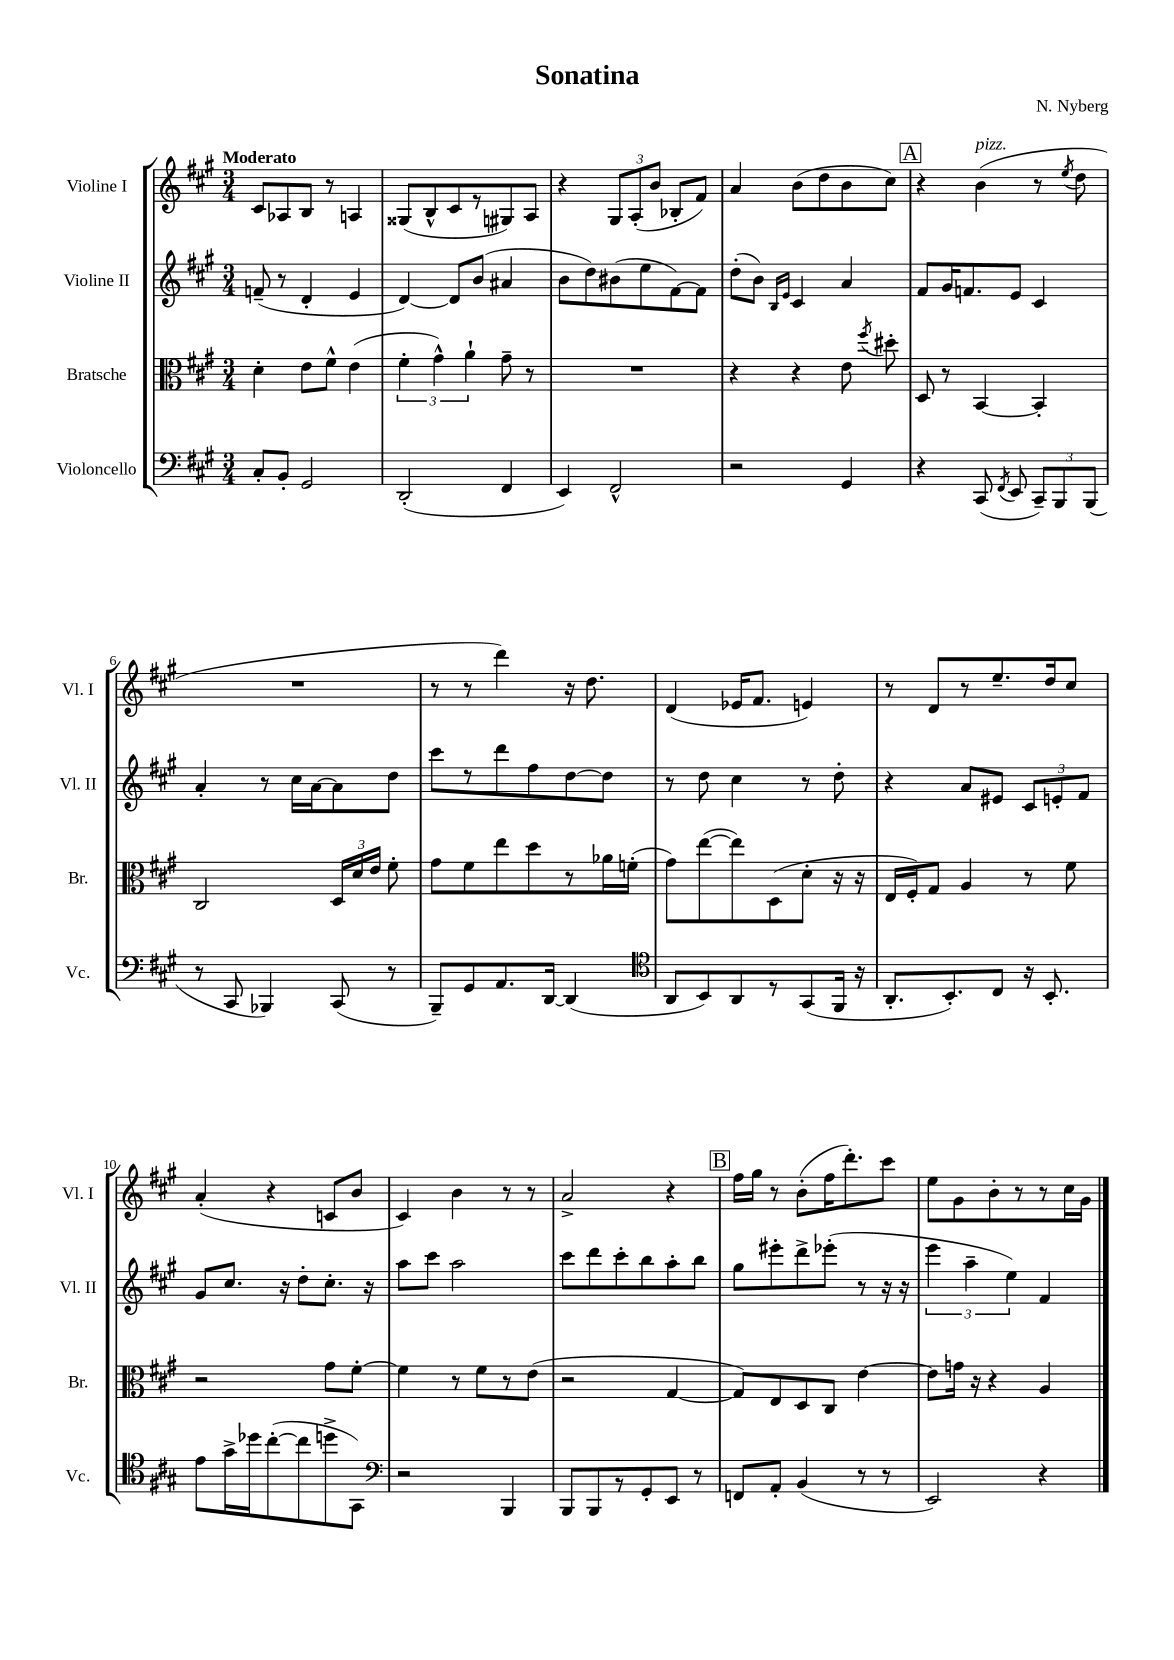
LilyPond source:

\header { title = "Sonatina" composer = "N. Nyberg" }
<<
\new StaffGroup <<
\new Staff = "s0" \with { instrumentName = "Violine I" shortInstrumentName = "Vl. I" } {
    \clef treble \key a \major \numericTimeSignature \time 3/4 \tempo "Moderato"
    \autoBeamOff cis'8[ aes8 b8] r8 a4 |
    gisis8[( b8-^ cis'8 r8 gis8) a8] |
    r4 \tuplet 3/2 { gis8[ a8-.( b'8] } bes8[-. fis'8]) |
    a'4 b'8[( d''8 b'8 cis''8]) |
    \mark \markup { \box "A" } r4 b'4^\markup { \italic "pizz." }( r8 \acciaccatura { e''8 } d''8 |
    R2. |
    r8 r8 d'''4) r16 d''8. |
    d'4( ees'16[ fis'8.] e'4) |
    r8 d'8[ r8 e''8.-- d''16 cis''8] |
    a'4-.( r4 c'8[ b'8] |
    cis'4) b'4 r8 r8 |
    a'2-> r4 |
    \mark \markup { \box "B" } fis''16[ gis''16] r8 b'8[-.( fis''16 d'''8.-.) cis'''8] |
    e''8[ gis'8 b'8-. r8 r8 cis''16 gis'16] \bar "|." |
}
\new Staff = "s1" \with { instrumentName = "Violine II" shortInstrumentName = "Vl. II" } {
    \clef treble \key a \major \numericTimeSignature \time 3/4
    \autoBeamOff f'8--( r8 d'4-. e'4 |
    d'4~) d'8[ b'8]( ais'4 |
    b'8[ d''8) bis'8( e''8 fis'8~) fis'8] |
    d''8[-.( b'8]) \grace { b16[ e'16] } cis'4 a'4 |
    \mark \markup { \box "A" } fis'8[ gis'16 f'8. e'8] cis'4 |
    a'4-. r8 cis''16[ a'16~ a'8 d''8] |
    cis'''8[ r8 d'''8 fis''8 d''8~ d''8] |
    r8 d''8 cis''4 r8 d''8-. |
    r4 a'8[ eis'8] \tuplet 3/2 { cis'8[ e'8-. fis'8] } |
    gis'8[ cis''8.] r16 d''8[-. cis''8.]-. r16 |
    a''8[ cis'''8] a''2 |
    cis'''8[ d'''8 cis'''8-. b''8 a''8-. b''8] |
    \mark \markup { \box "B" } gis''8[ eis'''8-. d'''8-> ees'''8]-.( r8 r16 r16 |
    \tuplet 3/2 { e'''4 a''4-- e''4) } fis'4 \bar "|." |
}
\new Staff = "s2" \with { instrumentName = "Bratsche" shortInstrumentName = "Br." } {
    \clef alto \key a \major \numericTimeSignature \time 3/4
    \autoBeamOff d'4-. e'8[ fis'8]-^ e'4( |
    \tuplet 3/2 { fis'4-. gis'4-^) a'4-! } gis'8-- r8 |
    R2. |
    r4 r4 e'8 \acciaccatura { fis''8 } dis''8-. |
    \mark \markup { \box "A" } d8 r8 b,4~ b,4-. |
    cis2 \tuplet 3/2 { d16[ d'16 e'16] } fis'8-. |
    gis'8[ fis'8 e''8 d''8 r8 aes'16 f'16]-.( |
    gis'8[) e''8~( e''8) d8( d'8]-. r16 r16 |
    e16[ fis16-.) gis8] a4 r8 fis'8 |
    r2 gis'8[ fis'8]~-. |
    fis'4 r8 fis'8[ r8 e'8]( |
    r2 gis4~ |
    \mark \markup { \box "B" } gis8[) e8 d8 cis8] e'4~ |
    e'8[ g'16] r16 r4 a4 \bar "|." |
}
\new Staff = "s3" \with { instrumentName = "Violoncello" shortInstrumentName = "Vc." } {
    \clef bass \key a \major \numericTimeSignature \time 3/4
    \autoBeamOff cis8[-. b,8]-. gis,2 |
    d,2-.( fis,4 |
    e,4) fis,2-^ |
    r2 gis,4 |
    \mark \markup { \box "A" } r4 cis,8( \acciaccatura { fis,8 } e,8 \tuplet 3/2 { cis,8[--) b,,8 b,,8]( } |
    r8 cis,8 bes,,4) cis,8( r8 |
    b,,8[--) gis,8 a,8. d,16]~ d,4( |
    \clef tenor a,8[ b,8) a,8 r8 gis,8( fis,16] r16 |
    a,8.[-. b,8.-.) cis8] r16 b,8.-. |
    e'8[ gis'16-> des''16 cis''8~-.( cis''8 d''8-> gis,8]) |
    \clef bass r2 b,,4 |
    b,,8[ b,,8 r8 gis,8-. e,8] r8 |
    \mark \markup { \box "B" } f,8[ a,8]-. b,4( r8 r8 |
    e,2) r4 \bar "|." |
}
>>
>>
